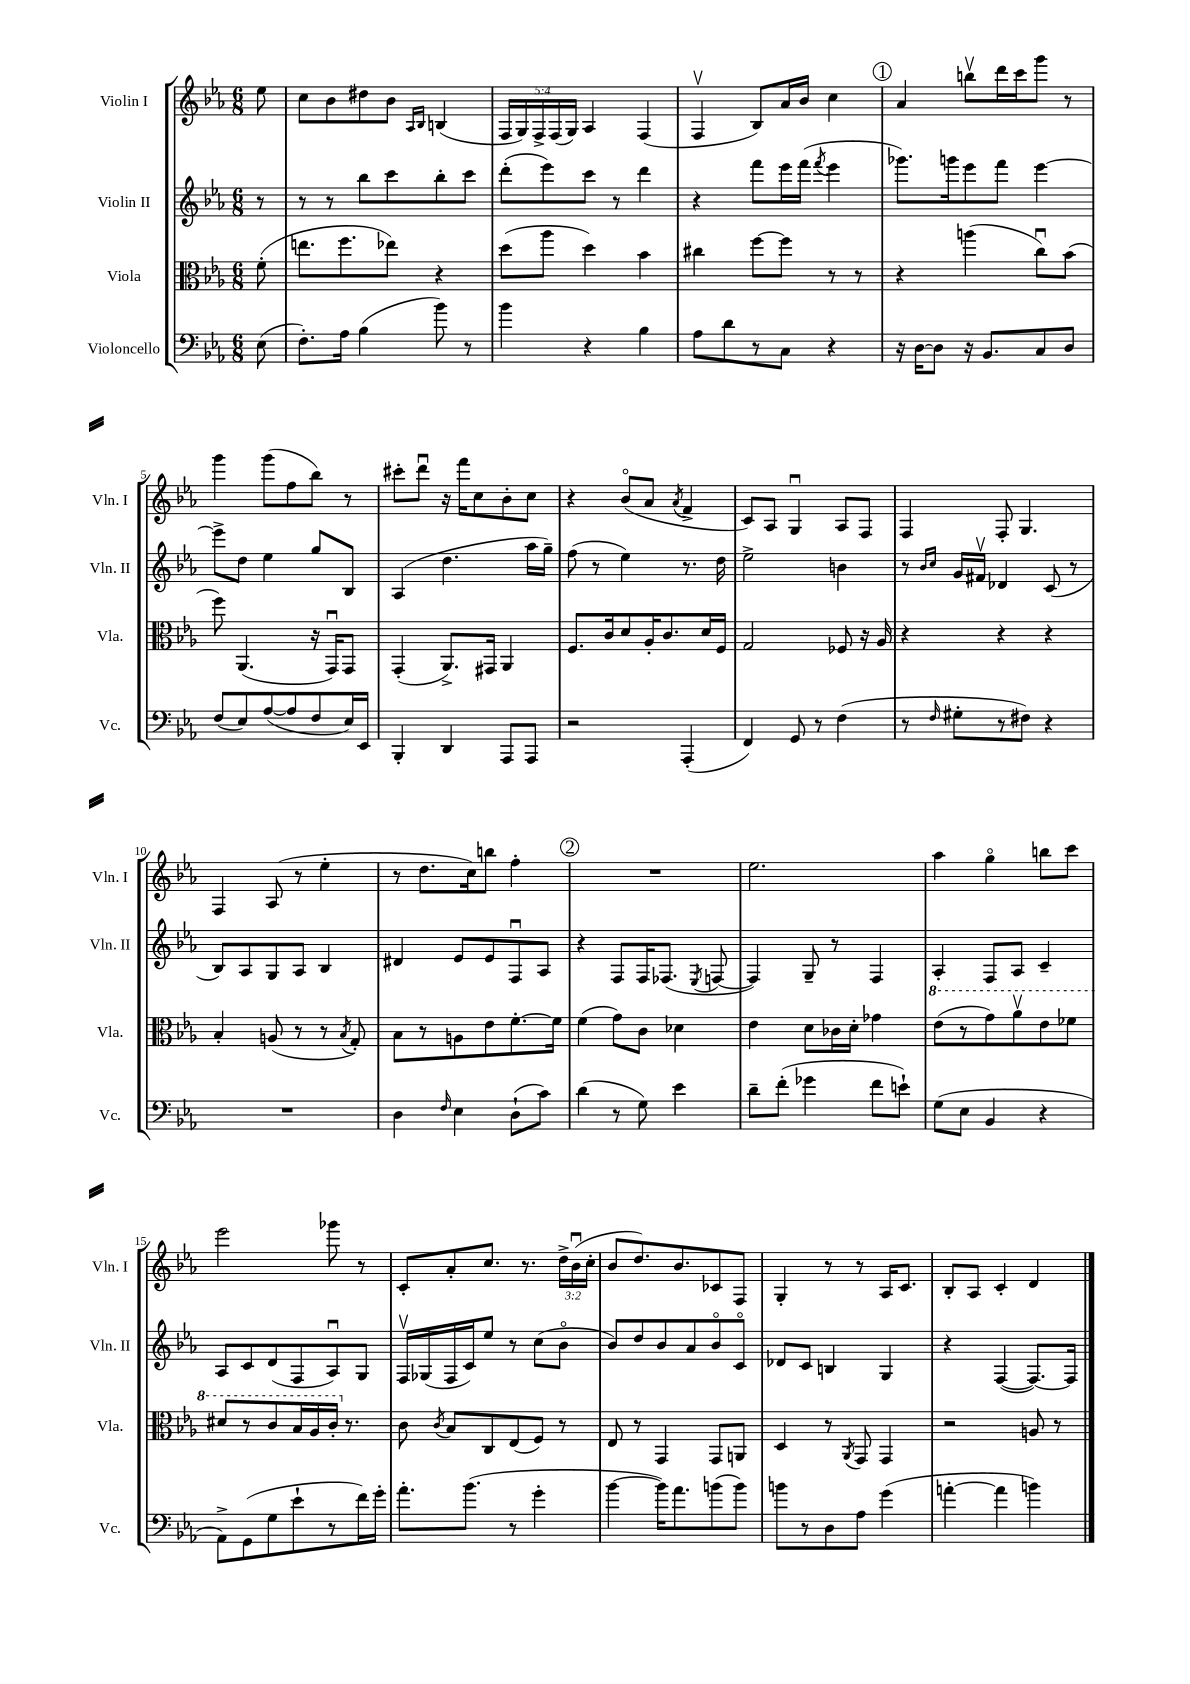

**kern	**kern	**kern	**kern
*part4	*part3	*part2	*part1
*staff4	*staff3	*staff2	*staff1
*I"Violoncello	*I"Viola	*I"Violin II	*I"Violin I
*I'Vc.	*I'Vla.	*I'Vln. II	*I'Vln. I
*clefF4	*clefC3	*clefG2	*clefG2
*k[b-e-a-]	*k[b-e-a-]	*k[b-e-a-]	*k[b-e-a-]
*M6/8	*M6/8	*M6/8	*M6/8
=	=	=	=
(8E-\	(8f'\	8r	8ee-\
=1	=1	=1	=1
8.F'\L)	8.een\L	8r	8cc\L
.	.	8r	8b-\
16A-\Jk	8.ff\	.	.
(4B-\	.	8bb-\L	8dd#X\
.	8ee-X\J)	8ccc\	8b-\J
.	.	.	16qqA-/LL
.	.	.	16qqB-/JJ
8b-\)	4r	8bb-'\	(4Bn/
8r	.	8ccc\J	.
=2	=2	=2	=2
4b-\	(8dd\L	(8ddd'\L	20F/LL
.	.	.	20G/)
.	.	.	20F^/
.	8aa-\J	8eee-\)	.
.	.	.	(20F/
.	.	.	20G/JJ)
4r	4dd\)	8ccc\J	4A-/
.	.	8r	.
4B-\	4b-\	4ddd\	(4F/
=3	=3	=3	=3
8A-\L	4cc#X\	4r	4Fv/
8d\	.	.	.
8r	[8ff\L	8fff\L	8B-/L)
8C\J	8ff\J]	16eee-\L	16a-/L
.	.	(16fff\JJ	16b-/JJ
.	.	8qfff/	.
4r	8r	4eee-\	4cc\
.	8r	.	.
!!LO:REH:place=s1:t=1
=4	=4	=4	=4
16r	4r	8.ggg-X\L)	4a-/
[16D\KL	.	.	.
8D\J]	.	.	.
.	.	16gggn\k	.
16r	(4aan\	8eee-\	8bbnv\L
8.BB-/L	.	.	.
.	.	8fff\J	16ddd\L
.	.	.	16ccc\J
8C/	8ccu\L)	[4eee-\	8ggg\J
8D/J	(8b-\J	.	8r
!!LO:LB:g=z
=5	=5	=5	=5
(8F/L	8ff\)	8eee-^\L]	4ggg\
8E-/)	(4.AA-/	8dd\J	.
([8A-/	.	4ee-\	(8ggg\L
8A-/]	.	.	8ff\
8F/	16r	8gg/L	8bb-\J)
.	16GGu/KL)	.	.
16E-/L)	8GG/J	8B-/J	8r
16EE-/JJ	.	.	.
=6	=6	=6	=6
4BBB-'/	(4GG'/	(4A-/	8ccc#X'\L
.	.	.	8dddu\J
4DD/	8.AA-^/L)	4.dd\	16r
.	.	.	16fff\KL
.	.	.	8cc\
.	16GG#X/Jk	.	.
8AAA-/L	4AA-/	.	8b-'\
8AAA-/J	.	16aa-\LL	8cc\J
.	.	16gg~\JJ)	.
=7	=7	=7	=7
2r	8.F/L	(8ff\	4r
.	.	8r	.
.	16c/k	.	.
.	8d/	4ee-\)	(8b-/L
.	16A-'/K	.	8a-/J
.	8.c/	.	.
.	.	.	8qa-/
(4AAA-'/	.	8.r	4f^/
.	16d/L	.	.
.	16F/JJ	16dd\	.
=8	=8	=8	=8
4FF/)	2G/	2ee-^\	8c/L)
.	.	.	8A-/J
8GG/	.	.	4Gu/
8r	.	.	.
(4F\	8F-X/	4bn\	8A-/L
.	16r	.	8F/J
.	16A-/	.	.
=9	=9	=9	=9
8r	4r	8r	4F/
.	.	16qqb-/LL	.
16qqF/	.	16qqcc/JJ	.
8G#X'\L	.	16g/LL	.
.	.	16f#Xv/JJ	.
8r	4r	4d-X/	8F'/
8F#X\J)	.	.	4.G/
4r	4r	(8c/	.
.	.	8r	.
!!LO:LB:g=z
=10	=10	=10	=10
2.r	4B-'/	8B-/L)	4F/
.	.	8A-/	.
.	(8An/	8G/	(8A-/
.	8r	8A-/J	8r
.	8r	4B-/	4ee-'\
.	8qB-/	.	.
.	8G'/)	.	.
=11	=11	=11	=11
4D\	8B-\L	4d#X/	8r
.	8r	.	8.dd\L
16qqF/	.	.	.
4E-\	8An\	8e-/L	.
.	.	.	16cc\k)
.	8e-\	8e-/	8bbn\J
(8D`\L	[8.f'\	8Fu/	4ff'\
8c\J)	.	8A-/J	.
.	16f\Jk]	.	.
!!LO:REH:place=s1:t=2
=12	=12	=12	=12
(4d\	(4f\	4r	2.r
8r	8g\L)	8F/L	.
8G\)	8c\J	16F/K	.
.	.	(8.F-X/J	.
4e-\	4d-X\	.	.
.	.	8qE-/	.
.	.	[8Fn/	.
=13	=13	=13	=13
8d~\L	4e-\	4F/])	2.ee-\
(8f'\J	.	.	.
4g-X\	8d\L	8G~/	.
.	16c-X\L	8r	.
.	16d'\JJ	.	.
8f\L	4g-X\	4F/	.
8en`\J)	.	.	.
=14	=14	=14	=14
*	*8va	*	*
(8G\L	(8ee-\L	4A-'/	4aa-\
8E-\J	8r	.	.
4BB-/	8gg\)	8F/L	4gg\
.	8aa-v\	8A-/J	.
4r	8ee-\	4c~/	8bbn\L
.	8ff-X\J	.	8ccc\J
!!LO:LB:g=z
=15	=15	=15	=15
8AA-^\L)	8dd#X/L	8A-/L	2eee-\
(8GG\	8r	8c/	.
8G\	8cc/	(8d/	.
8e-`\	16b-/L	8F/	.
.	16a-/	.	.
8r	16cc'/JJ	8A-u/)	8ggg-X\
*	*X8va	*	*
.	8.r	.	.
16f\L)	.	8G/J	8r
16g'\JJ	.	.	.
=16	=16	=16	=16
8.a-'\L	8c\	16Fv/LL	8c'/L
.	.	(16G-X/	.
.	8qc/	.	.
.	8B-/L	16F/	8a-'/
(8.b-\J	.	16c/J)	.
.	8C/	8ee-/J	8.cc/J
8r	(8E-/	8r	.
.	.	.	8.r
4g'\	8F/J)	(8cc\L	.
.	8r	8b-\J	24dd^\LL
.	.	.	(24b-u\
.	.	.	24cc'\JJ
=17	=17	=17	=17
[4b-\	8E-/	8b-/L)	8b-/L
.	8r	8dd/	8.dd/)
16b-\KL])	4GG/	8b-/	.
8.a-\	.	.	8.b-/
.	.	8a-/	.
(8bn\	8GG/L	8b-/	8c-X/
8b\J)	8AAn/J	8c/J	8F/J
=18	=18	=18	=18
8bn\L	4D/	8d-X/L	4G'/
8r	.	8c/J	.
8D\	8r	4Bn/	8r
.	8qAA-/	.	.
8A-\J	8GG/	.	8r
(4g\	4GG/	4G/	16A-/KL
.	.	.	8.c/J
=19	=19	=19	=19
[4an'\	2r	4r	8B-'/L
.	.	.	8A-/J
4a\]	.	([4F/	4c'/
4bn\)	8An/	8.F/L_)	4d/
.	8r	.	.
.	.	16F/Jk]	.
==	==	==	==
*-	*-	*-	*-
